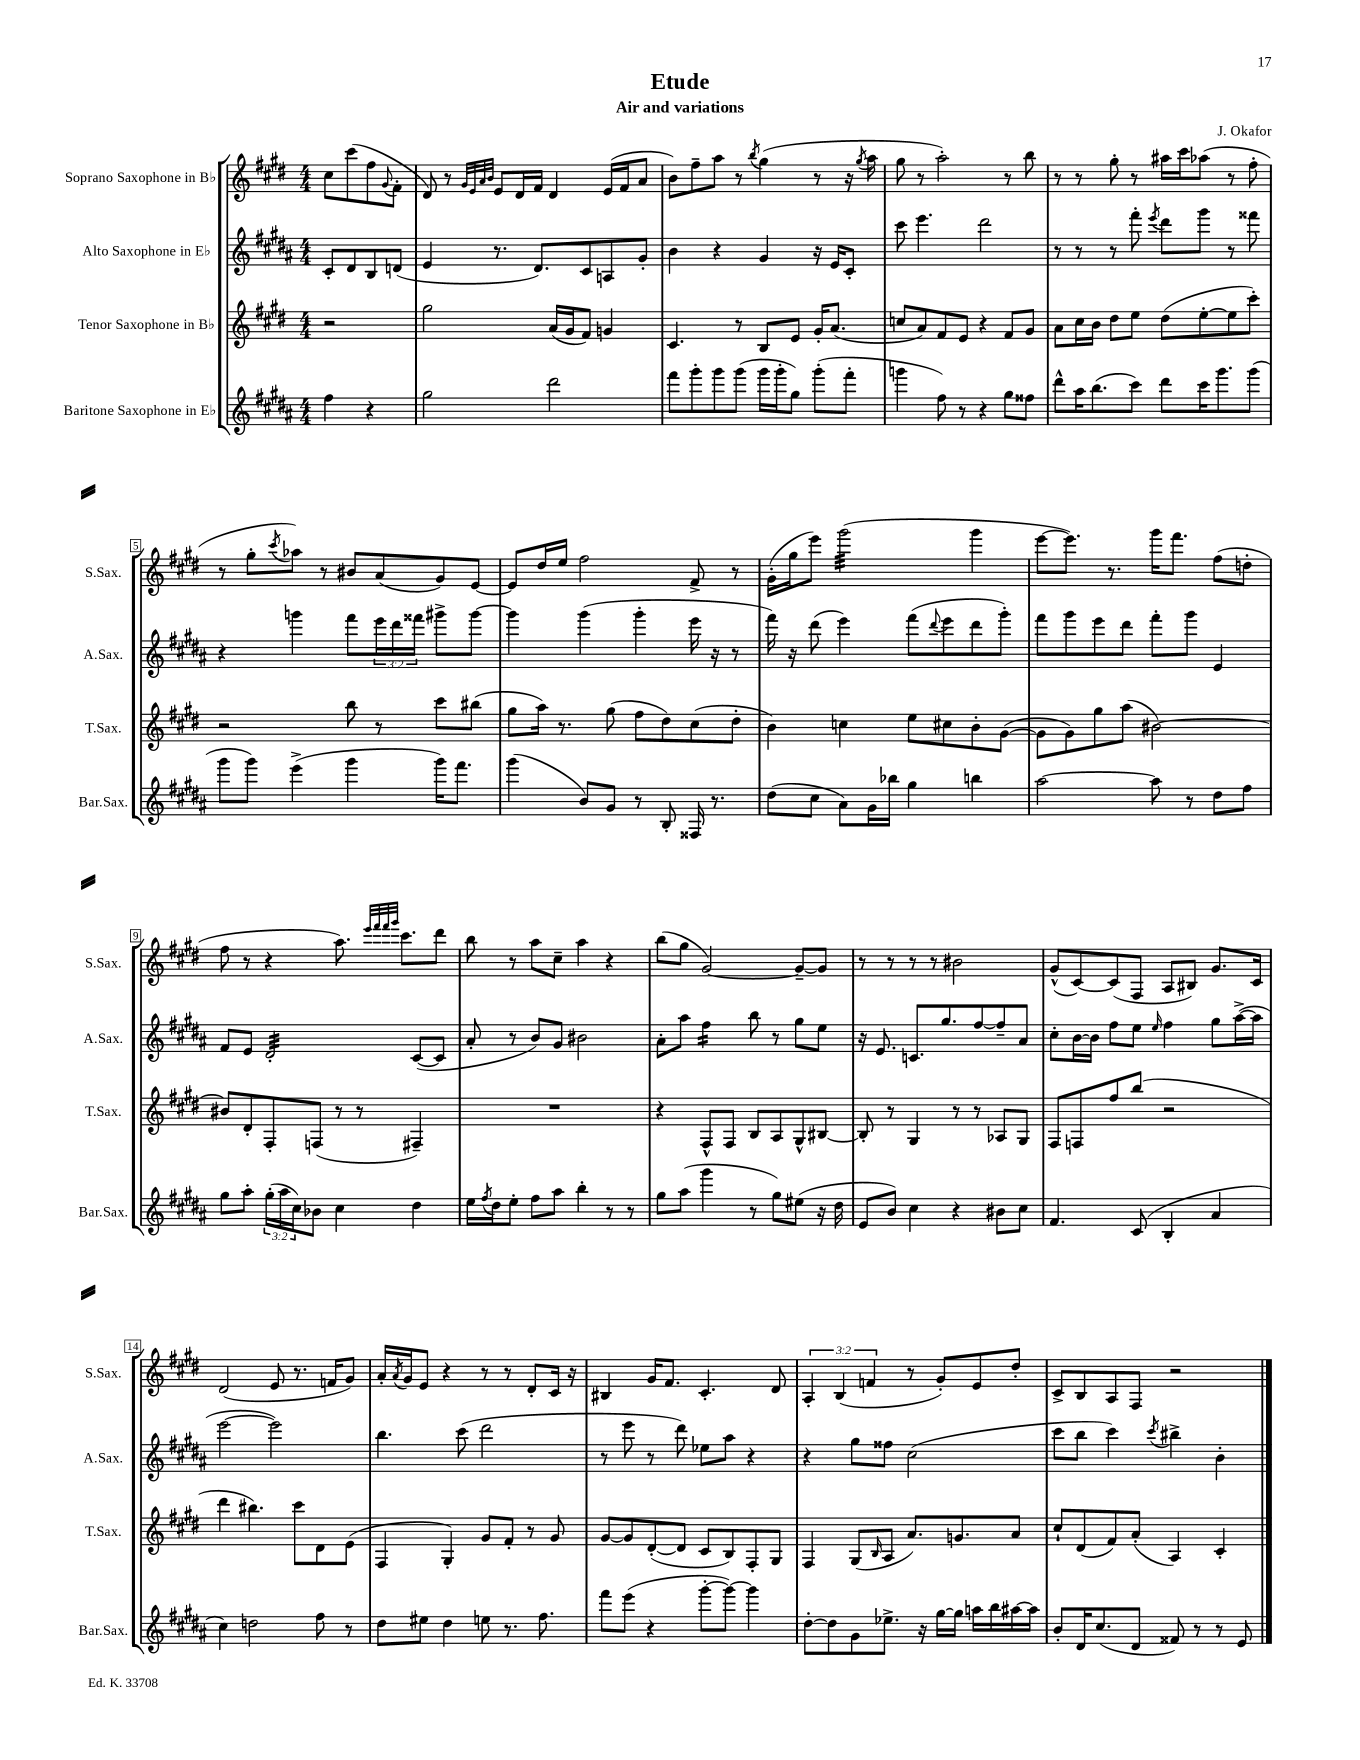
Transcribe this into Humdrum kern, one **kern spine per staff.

**kern	**kern	**kern	**kern
*staff4	*staff3	*staff2	*staff1
*clefG2	*clefG2	*clefG2	*clefG2
*k[f#c#g#d#a#]	*k[f#c#g#d#]	*k[f#c#g#d#a#]	*k[f#c#g#d#]
*M4/4	*M4/4	*M4/4	*M4/4
4ff#\	2r	8c#'/L	8cc#\L
.	.	8d#/	(8ccc#\
4r	.	8B/	8ff#\
.	.	.	8qqg#/
.	.	(8d/J	8f#'\J
=	=	=	=
2gg#\	2gg#\	4e/	8d#/)
.	.	.	8r
.	.	.	32qqg#/LLL
.	.	.	32qqe/
.	.	.	32qqa/
.	.	.	32qqb/JJJ
.	.	8.r	8e/L
.	.	.	16d#/L
.	.	8.d#/L)	16f#/JJ
2ddd#\	(16a/LL	.	4d#/
.	16g#/J	.	.
.	8f#/J)	8c#/	.
.	4g/	8A/	(16e/LL
.	.	.	16f#/J
.	.	8g#'/J	8a/J
=	=	=	=
8fff#\L	4.c#/	4b\	8b\L)
8ggg#'\	.	.	8ff#~\
8ggg#\	.	4r	8aa\J
(8ggg#\J	8r	.	8r
.	.	.	8qbb/
16ggg#\LL	8B/L	4g#/	(4gg#\
16ggg#'\J	.	.	.
8gg#\J)	8e/J	.	.
(8ggg#'\L	16g#'/LK	16r	8r
.	(8.a/J	16e/LK	.
8fff#'\J	.	8c#'/J	16r
.	.	.	8qgg#/
.	.	.	16aa\
=	=	=	=
4ggg\	8cc/L	8ccc#\	8gg#\
.	8a/)	4.eee\	8r
8ff#\)	8f#/	.	2aa'\)
8r	8e/J	.	.
4r	4r	2ddd#\	.
8gg#\L	8f#/L	.	8r
8ff##\J	8g#/J	.	8bb\
=	=	=	=
8ddd#^^\L	8a\L	8r	8r
16aa#\K	16cc#\L	8r	8r
(8.bb\	16b\JJ	.	.
.	8dd#\L	8r	8gg#'\
8ccc#\J)	8ee\J	8fff#'\	8r
.	.	8qeee/	.
8ddd#\L	(8dd#\L	8ddd#\L	16aa#\LL
.	.	.	16ccc#\J
16ccc#\K	[8ee'\	8ggg#\J	(8aa-\J
8.ggg#\	.	.	.
.	8ee\]	8r	8r
(8ggg#\J	8ccc#'\J)	8fff##\	8ff#'\
=	=	=	=
8ggg#\L	2r	4r	8r
8ggg#\J)	.	.	8gg#'\L
.	.	.	8qccc#/
(4eee^\	.	4ggg\	8aa-\J)
.	.	.	8r
4ggg#\	8bb\	8fff#\L	8b#/L
.	8r	24eee\L	(8a/
.	.	24ddd#\	.
.	.	24fff##\JJ	.
16ggg#\LK)	8ccc#\L	8ggg#^\L	8g#/)
8.fff#\J	.	.	.
.	(8bb#\J	[8ggg#\J	[8e/J
=	=	=	=
(4ggg#\	8gg#\L	4ggg#\]	8e/]L
.	16aa\Jk)	.	16dd#/L
.	8.r	.	16ee/JJ
8b/L)	.	(4ggg#\	2ff#\
8g#/J	(8gg#\	.	.
8r	8ff#\L	4ggg#'\	.
8B'/	8dd#\)	.	.
16F##/	(8cc#\	16eee\	8f#^/
8.r	.	16r	.
.	8dd#'\J	8r	8r
=	=	=	=
(8dd#\L	4b\)	16fff#\)	(16g#'\LL
.	.	16r	16gg#\J
8cc#\J	.	(8ddd#\	8eee\J)
8a#\L)	4cc\	4eee\)	(2ggg#\
16g#\L	.	.	.
16bb-\JJ	.	.	.
4gg#\	8ee\L	(8fff#\L	.
.	.	8qqddd#/	.
.	8cc#\	8eee\	.
4bb\	8b'\	8ddd#\	4ggg#\
.	([8g#\J	8ggg#'\J)	.
=	=	=	=
[2aa#\	8g#\]L	8fff#\L	[8eee\L
.	8g#\)	8ggg#\	8.eee\]J)
.	8gg#\	8eee\	.
.	.	.	8.r
.	(8aa\J	8ddd#\J	.
8aa#\]	[2b#\)	8fff#'\L	16ggg#\LK
.	.	.	8.fff#\J
8r	.	8ggg#\J	.
8dd#\L	.	4e/	(8ff#\L
8ff#\J	.	.	8dd'\J
=	=	=	=
8gg#\L	8b#/]L	8f#/L	8ff#\
8aa#'\J	8d#'/	8e/J	8r
(24gg#'\LL	8F#'/	2d#'/	4r
24aa#\	.	.	.
24cc#\J)	.	.	.
8b-\J	(8F/J	.	.
4cc#\	8r	.	8.aa\)
.	8r	.	.
.	.	.	32qqeee/LLL
.	.	.	32qqfff#/
.	.	.	32qqfff#/
.	.	.	32qqggg#/JJJ
.	.	.	8.ccc#\L
4dd#\	4F#~/)	([8c#/L	.
.	.	8c#/]J	8ddd#\J
=	=	=	=
16ee\LL	1r	8a#'/	8bb\
8qff#/	.	.	.
16dd#\J	.	.	.
8ee'\J	.	8r	8r
8ff#\L	.	8b/L)	8aa\L
8aa#\J	.	8g#/J	8cc#~\J
4bb'\	.	2b#\	4aa\
8r	.	.	4r
8r	.	.	.
=	=	=	=
8gg#\L	4r	8a#'\L	(8bb\L
(8aa#\J	.	8aa#\J	8gg#\J
4ggg#\	8F#^^/L	4ff#\	[2g#/)
.	8F#/J	.	.
8r	8B/L	8bb\	.
8gg#\L)	8A/	8r	.
(8ee#\J	8G#^^/	8gg#\L	8g#~/_L
16r	[8B#/J	8ee\J	8g#/]J
16dd#\	.	.	.
=	=	=	=
8e/L	8B#'/]	16r	8r
.	.	8.e/	.
8b/J)	8r	.	8r
4cc#\	4G#/	8.c/L	8r
.	.	.	8r
.	.	8.gg#/	.
4r	8r	.	2b#\
.	8r	[8ff#/	.
8b#\L	8A-/L	8ff#~/]	.
8cc#\J	8G#/J	8a#/J	.
=	=	=	=
4.f#/	8F#/L	8cc#'\L	(8g#^^/L
.	8F/	[16b\L	[8c#/)
.	.	16b\]JJ	.
.	8ff#/	8ff#\L	(8c#/]
(8c#/	(8bb/J	8ee\J	8F#/J
.	.	16qqee/	.
4B'/	2r	4ff#\	8A/L
.	.	.	8B#/J)
4a#/	.	8gg#\L	8.g#/L
.	.	([16aa#^\L	.
.	.	16aa#\]JJ	16c#/Jk
=	=	=	=
4cc#\)	4ddd#\	[2eee\	(2d#/
2dd\	4.bb#\)	.	.
.	.	2eee\])	8e/
.	8ccc#\L	.	8.r
8ff#\	8d#\	.	.
.	.	.	16f/LK
8r	(8e\J	.	8g#/J)
=	=	=	=
8dd#\L	4F#/	4.bb\	16a'/LL
.	.	.	8qa/
.	.	.	16g#/J
8ee#\J	.	.	8e/J
4dd#\	4G#'/)	.	4r
.	.	(8ccc#\	.
8ee\	8g#/L	2ddd#\	8r
8.r	8f#'/J	.	8r
.	8r	.	8d#'/L
8.ff#\	.	.	.
.	8g#/	.	16c#/Jk
.	.	.	16r
=	=	=	=
8fff#\L	[8g#/L	8r	4B#/
(8eee\J	8g#/]	8eee\	.
4r	([8d#'/	8r	16g#/LK
.	.	.	8.f#/J
.	8d#/]J	8ddd#\)	.
[8ggg#'\L	8c#/L	8ee-\L	4.c#'/
8ggg#\_J)	8B/)	8aa#\J	.
4ggg#\]	8F#'/	4r	.
.	8G#/J	.	8d#/
=	=	=	=
[8dd#'\L	4F#/	4r	6A'/
8dd#\]	.	.	.
.	.	.	(6B/
8g#\	(8G#/L	8gg#\L	.
.	.	.	6f/
.	16qqB/	.	.
8.ee-^\J	8A/J	8ff##\J	.
.	8.a/L)	(2cc#\	8r
16r	.	.	.
[16gg#\LL	.	.	8g#'/L)
16gg#\]JJ	8.g/	.	.
16aa\LL	.	.	8e/
16bb\	.	.	.
[16aa#\	8a/J	.	8dd#'/J
16aa#\]JJ	.	.	.
=	=	=	=
8b'/L	8cc#`/L	8ccc#\L	8c#^/L
16d#/K	(8d#/	8bb\J	8B/
(8.cc#/	.	.	.
.	8f#/)	4ccc#\)	8A/
8d#/J	(8a'/J	.	8F#/J
.	.	8qccc#/	.
8f##/)	4A/)	4bb#^\	2r
8r	.	.	.
8r	4c#'/	4b'\	.
8e/	.	.	.
==	==	==	==
*-	*-	*-	*-
